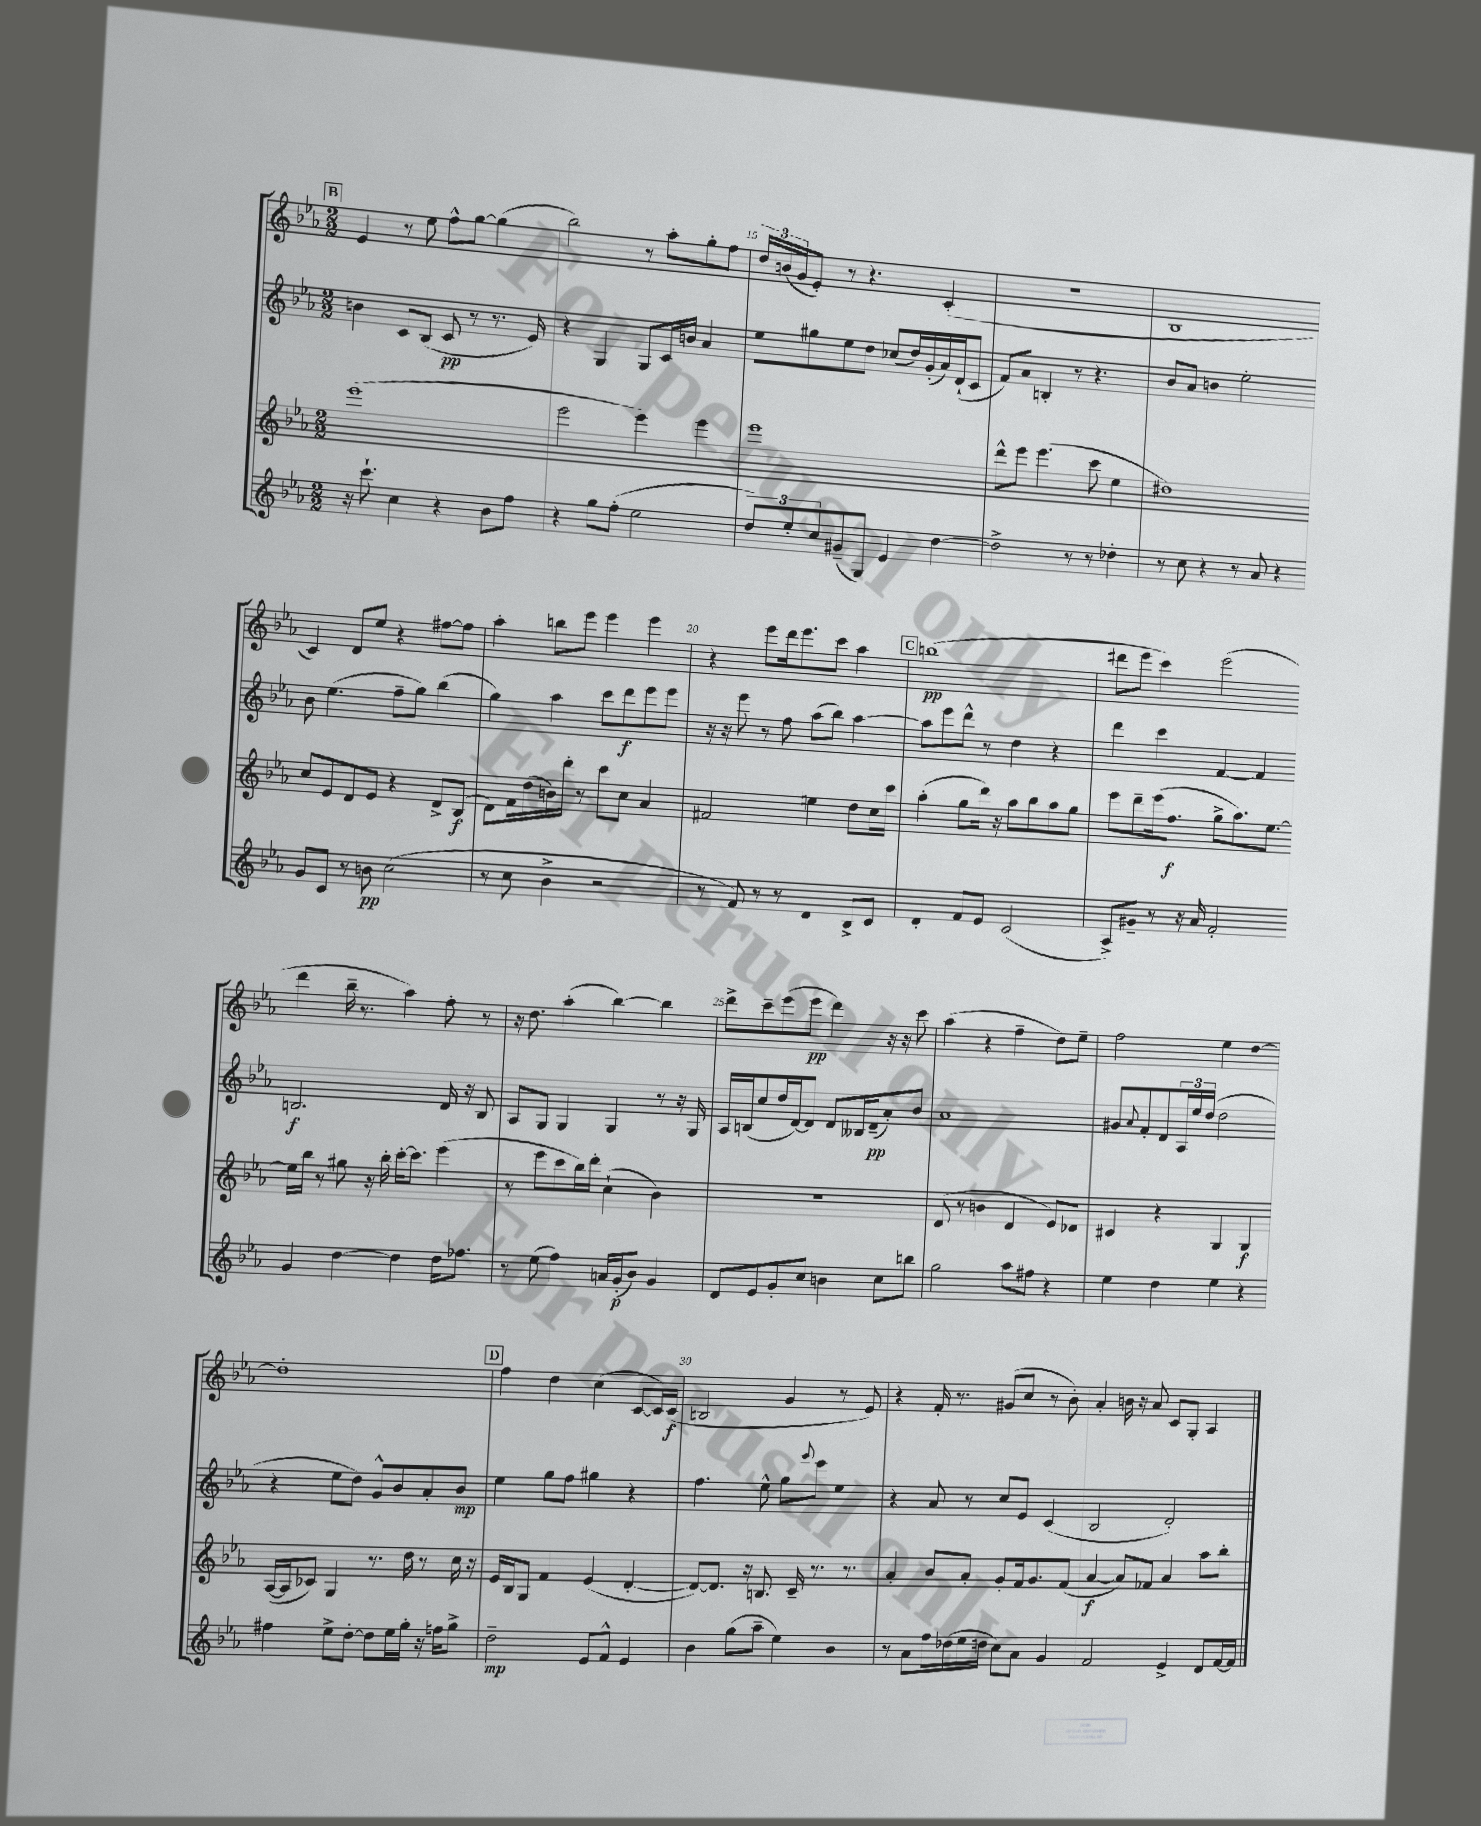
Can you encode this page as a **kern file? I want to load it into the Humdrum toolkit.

**kern	**kern	**kern	**kern
*staff4	*staff3	*staff2	*staff1
*clefG2	*clefG2	*clefG2	*clefG2
*k[b-e-a-]	*k[b-e-a-]	*k[b-e-a-]	*k[b-e-a-]
*M2/2	*M2/2	*M2/2	*M2/2
16r	(1eee-	4b	4e-
8.ccc`	.	.	.
4cc	.	8c	8r
.	.	(8B-	8ee-
4r	.	8c	8ff^^
.	.	8r	[8gg
8b-	.	8.r	(4gg]
8ff	.	.	.
.	.	16e-)	.
=	=	=	=
4r	2eee-	4r	2bb-)
8gg	.	4G	.
(8ff'	.	.	.
2ee-	4eee-)	8G	8r
.	.	16c	8aa-'
.	.	16b	.
.	4eee-	4a-	8gg'
.	.	.	8ff
=	=	=	=
12dd)	1eee-	8ee-	24dd
.	.	.	(24b
12ee-'	.	.	24g
.	.	8gg#	8e-')
12cc	.	.	.
(8g#~	.	8ee-	8r
8G)	.	8dd	4.r
4e-	.	(8cc-	.
.	.	16dd)	.
.	.	(16g'	.
[4dd	.	16a-)	(4c'
.	.	(16d`	.
.	.	8c	.
=	=	=	=
2dd^]	8ddd^^	8f)	1r
.	8eee-	8a-	.
.	(4.eee-	4B'	.
8r	.	8r	.
8r	8ccc	4.r	.
4dd-'	4ee-	.	.
=	=	=	=
8r	1dd#)	8b-	1B-
8cc	.	8a-	.
4r	.	4b	.
8r	.	2ee-'	.
8a-	.	.	.
4r	.	.	.
=	=	=	=
8g	8cc	8b-	4c)
8c	8e-	(4.ee-	.
8r	8d	.	8d
8b	8e-	.	8ee-
(2cc	4r	8ff~	4r
.	.	8gg)	.
.	8d^	(4bb-	[8ff#
.	(8B-	.	8ff#]
=	=	=	=
8r	8d)	4gg)	4aa-'
8cc	16f	.	.
.	(16dd	.	.
4b-^	16b)	4aa-	8bb
.	16ddd'	.	.
.	8r	.	8eee-
2r	8ccc	8ccc	4eee-
.	8cc	8ddd	.
.	4a-	8eee-	4eee-
.	.	8eee-	.
=	=	=	=
8r	2f#	16r	4r
.	.	16r	.
8f)	.	8eee-	.
8r	.	8r	8eee-
8r	.	8ff	16ddd
.	.	.	8.eee-
4d	4ee	(8aa-	.
.	.	8bb-)	8ccc
8B-^	8dd	[4aa-	4aa-
8c	16cc	.	.
.	16ccc	.	.
=	=	=	=
4d'	(4aa-'	8aa-]	(1bb
.	.	8eee-	.
8f	8gg	8ddd^^	.
8e-	16ddd)	8r	.
.	16r	.	.
(2c	8aa-	4dd	.
.	8bb-	.	.
.	8aa-	4r	.
.	8gg	.	.
=	=	=	=
8A-^)	8eee-	4ddd	8ddd#
8g#~	8ddd~	.	8eee-
8r	(16eee-	4ccc	4ccc)
.	8.ff	.	.
16r	.	.	.
16a-	.	.	.
2f'	8gg^	[4f	(2eee-
.	8.aa-)	.	.
.	.	4f]	.
.	[8.ee-	.	.
=	=	=	=
4g	16ee-]	2.B	4ddd
.	16bb-	.	.
.	8r	.	.
[4dd	8gg#	.	16bb-~
.	.	.	8.r
.	16r	.	.
.	16bb-'	.	.
4dd]	[16ccc'	.	4aa-)
.	8.ccc]	.	.
16dd	(4eee-	16d	8ff'
8.ff-	.	16r	.
.	.	8B	8r
=	=	=	=
8r	8r	8A-	16r
.	.	.	8.dd
(8ee-	8eee-	8G	.
4ff)	8ccc	4G	(4aa-'
.	16bb-)	.	.
.	16ddd'	.	.
16a	(4cc`	4G	[4bb-)
(16g'	.	.	.
8b-)	.	.	.
4g	4b-)	8r	4bb-]
.	.	16r	.
.	.	16G	.
=	=	=	=
8d	1r	16A-	8ddd^
.	.	(16B	.
8e-	.	8cc	8ccc~
8g'	.	16dd	(8eee-
.	.	[16d)	.
8cc	.	8d]	8eee-
4b	.	8d	4ddd)
.	.	16B--	.
.	.	(16d~	.
8cc	.	8a-')	16r
.	.	.	16r
8bb	.	8b-	8ccc
=	=	=	=
2gg	(8d	1a-	(4aa-
.	8r	.	.
.	4b	.	4r
8aa-	4d	.	4ff~
8ff#	.	.	.
4r	8e-)	.	8dd)
.	8d-	.	8ee-~
=	=	=	=
4ee-	4c#	8g#	2ff
.	.	8qqa-	.
.	.	8f'	.
4dd	4r	8d	.
.	.	24A-	.
.	.	24ee-	.
.	.	(24dd	.
4ee-	4G	2dd	4ee-
4r	4G	.	[4dd
=	=	=	=
4ff#	([16A-	4r	1dd']
.	16A-]	.	.
.	8c-)	.	.
8ee-^	4G	8ee-	.
[8dd'	.	8dd)	.
8dd]	8.r	8g^^	.
16ee-	.	8b-	.
16gg'	16dd	.	.
16r	8r	8a-'	.
16ff	.	.	.
8gg^	16cc	8b-	.
.	16r	.	.
=	=	=	=
2dd~	16e-	4ee-	4ff
.	16B-	.	.
.	8G	.	.
.	4f	8gg	4dd
.	.	8ff	.
8e-	(4e-	4gg#	(4cc
8f^^	.	.	.
4e-	[4d'	4r	[8c
.	.	.	16c])
.	.	.	(16c
=	=	=	=
4b-	8d_)	4.ff	2B
.	8.d]	.	.
(8gg	.	.	.
.	16r	.	.
8aa-~	8.B	8ee-^^	.
4ee-)	.	8gg	4g
.	16c~	.	.
.	.	8qqggg	.
.	8.r	8eee-	.
4b-	.	4ee-	8r
.	8.r	.	.
.	.	.	8e-)
=	=	=	=
8r	4a-'	4r	4r
8a-	.	.	.
16ff	8b-	8a-	16f'
(16dd-	.	.	8.r
16ee-	8a-'	8r	.
16dd	.	.	.
8cc)	8g'	8cc	(8g#
8a-	16f	8e-	8cc
.	8.g	.	.
4g	.	(4c	8r
.	(8f	.	8b-')
=	=	=	=
2f	[4a-	2B-	4a-'
.	8a-])	.	16b
.	.	.	16r
.	8f-	.	8a-
4e-^	4a-	2d')	8c
.	.	.	8G'
8d	8aa-	.	4A-
[16f	8bb-'	.	.
16f]	.	.	.
==	==	==	==
*-	*-	*-	*-
